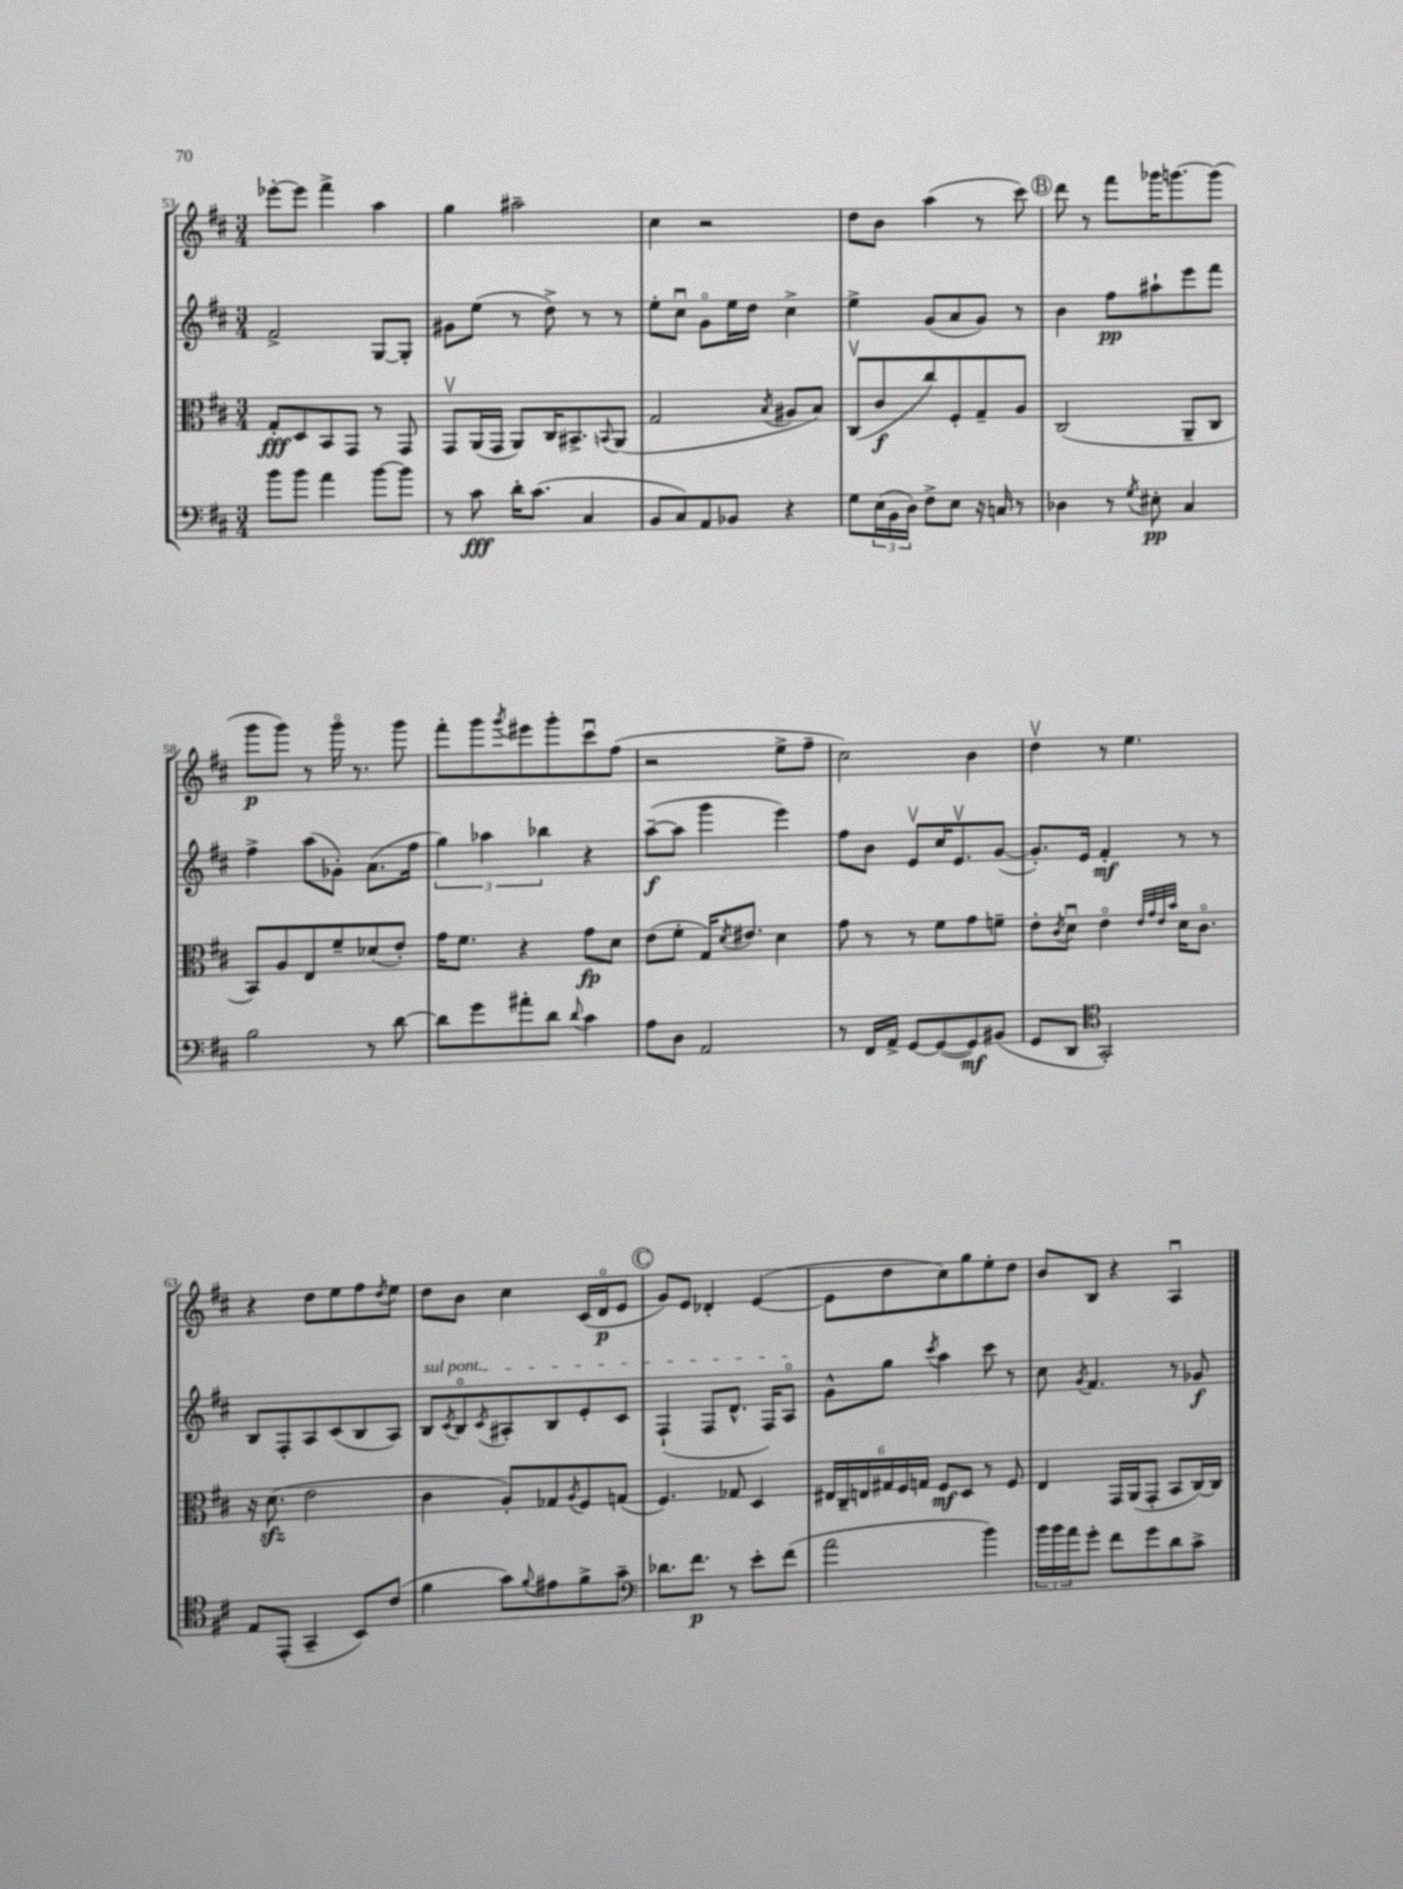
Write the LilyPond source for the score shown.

<<
\new StaffGroup <<
\new Staff = "s0" {
    \clef treble \key d \major \numericTimeSignature \time 3/4
    ees'''8~-. ees'''8 fis'''4-> a''4 |
    g''4 ais''2-- |
    cis''4 r2 |
    d''8 b'8 a''4( r8 cis'''8) |
    \mark \markup { \circle "B" } d'''8 r8 fis'''8 ges'''16 g'''8.~ g'''8( |
    g'''8\p g'''8) r8 g'''16\flageolet r8. g'''8 |
    fis'''8-. g'''8 \acciaccatura { g'''8 } eis'''8 g'''8-. cis'''8\downbow fis''8( |
    r2 e''8-> fis''8-- |
    cis''2) b'4 |
    d''4\upbow r8 e''4. |
    r4 d''8 e''8 fis''8 \acciaccatura { d''8 } e''8 |
    d''8 b'8 cis''4 cis'16( d'16\flageolet\p e'8 |
    \mark \markup { \circle "C" } g'8) e'8 des'4-. e'4~( |
    e'8 d''8 cis''8) g''8 e''8-. d''8 |
    b'8 b8 r4 a4\downbow \bar "|." |
}
\new Staff = "s1" {
    \clef treble \key d \major \numericTimeSignature \time 3/4
    fis'2-> g8~ g8-. |
    gis'8 e''8( r8 d''8->) r8 r8 |
    e''8-. cis''8\downbow g'8\flageolet e''16 d''16 cis''4-> |
    e''4-> g'8( a'8 g'8) r8 |
    \mark \markup { \circle "B" } b'4 fis''8\pp ais''8-! e'''8 fis'''8 |
    fis''4-> a''8( ges'8-.) a'8.( fis''16 |
    \tuplet 3/2 { g''4) aes''4 bes''4 } r4 |
    a''8~--\f( a''8 g'''4 e'''4) |
    fis''8 b'8 e'8\upbow cis''16 e'8.\upbow g'8~( |
    g'8.-.) e'16 fis'4-.\mf r8 r8 |
    b8 fis8-. a8 cis'8( b8 a8) |
    \once \override TextSpanner.bound-details.left.text = \markup { \italic "sul pont." } b8\startTextSpan \acciaccatura { cis'8 } b8\flageolet \acciaccatura { cis'8 } ais8-. b8 e'8-. cis'8 |
    \mark \markup { \circle "C" } fis4-!( fis8 d'8.-^ fis16) a8\flageolet\stopTextSpan |
    g'8-^ g''8 \acciaccatura { cis'''8 } a''4 cis'''8 r8 |
    cis''8 \acciaccatura { g'8 } fis'4. r8 ges'8\f \bar "|." |
}
\new Staff = "s2" {
    \clef alto \key d \major \numericTimeSignature \time 3/4
    g8-.\fff d8 b,8 g,8 r8 g,8 |
    g,8\upbow a,16( g,16 a,8) cis16 bis,8.-> \appoggiatura { b,8 } a,8( |
    g2 \acciaccatura { b8 } ais8 b8) |
    cis8\upbow( cis'8\f cis''8) fis8-. g8-- a8 |
    \mark \markup { \circle "B" } cis2( a,8-- cis8 |
    b,8) a8 e8 fis'8-- des'8( e'8-.) |
    g'16 fis'8. r4 g'8\fp d'8 |
    e'8( fis'8-. g16) \acciaccatura { d'8 } eis'8. d'4 |
    g'8 r8 r8 fis'8 g'8 f'8-- |
    e'8-. \acciaccatura { cis'8 } d'8\downbow e'4\flageolet \grace { e'32 g'32 e'32 b'32 } d'16 cis'8.\flageolet |
    r16 d'8.\sfz( e'2 |
    cis'4 a8-.) ges8 \acciaccatura { a8 } fis8 g8( |
    \mark \markup { \circle "C" } fis4.) ges8 d4 |
    \tuplet 6/4 { eis16 cis16-- e16 gis16 fis16 g16 } fis8\mf d8 r8 fis8 |
    e4 g,16 a,16( g,8-. b,8 cis16~) cis16 \bar "|." |
}
\new Staff = "s3" {
    \clef bass \key d \major \numericTimeSignature \time 3/4
    b'8 b'8 a'4 b'8~ b'8 |
    r8 cis'8\fff d'16-. cis'8.( cis4 |
    b,8 cis8) a,8 bes,8 r4 |
    g8 \tuplet 3/2 { e16( b,16 d16) } fis8-> e8 r16 c16 r8 |
    \mark \markup { \circle "B" } des4 r8 \acciaccatura { g8 } eis8-.\pp cis4 |
    b2 r8 d'8~ |
    d'8 g'8 ais'8-. d'8 \appoggiatura { d'8 } cis'4 |
    a8 d8 a,2 |
    r8 fis,16 a,16-> g,8~ g,8~( g,8\mf) bis,8( |
    g,8 d,8 \clef tenor g,2-.) |
    e8 e,8-.( g,4-- b,8) cis'8( |
    fis'4 g'8) \appoggiatura { fis'8 } eis'8 fis'8-> g'8-- |
    \mark \markup { \circle "C" } \clef bass des'8. fis'8.\p r8 e'8-. fis'8( |
    a'2 b'4) |
    \tuplet 3/2 { b'16 b'16 a'16 } g'8-. fis'8 g'8 d'8 cis'8-> \bar "|." |
}
>>
>>
\layout { \context { \Score currentBarNumber = #53 } }
